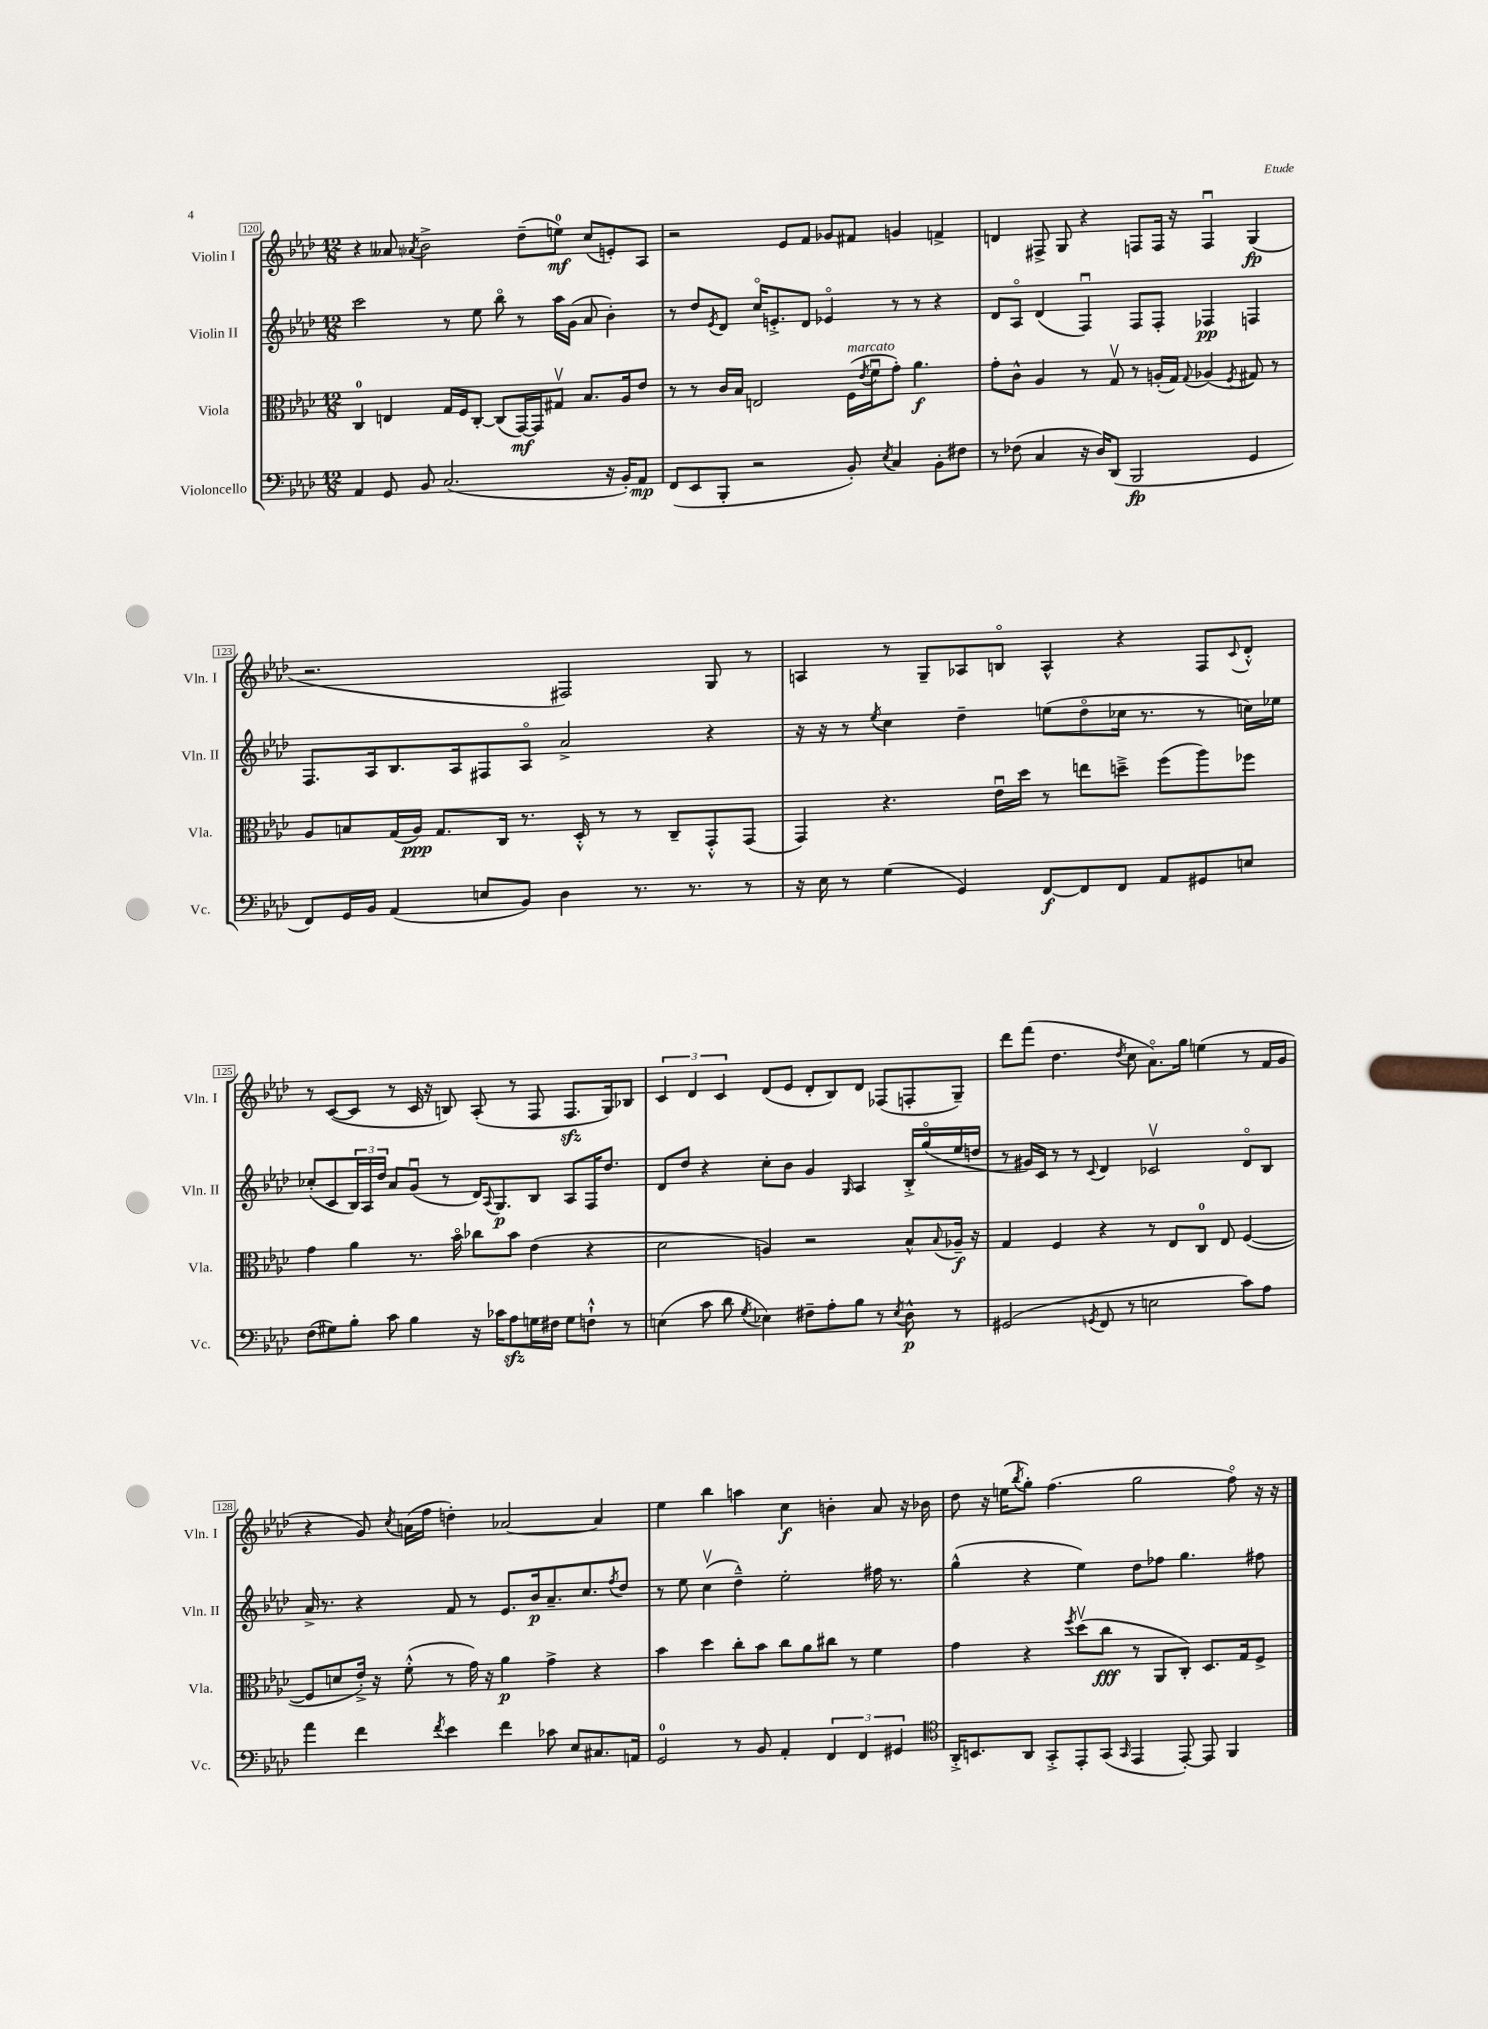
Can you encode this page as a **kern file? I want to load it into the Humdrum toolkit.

**kern	**kern	**kern	**kern
*staff4	*staff3	*staff2	*staff1
*clefF4	*clefC3	*clefG2	*clefG2
*k[b-e-a-d-]	*k[b-e-a-d-]	*k[b-e-a-d-]	*k[b-e-a-d-]
*M12/8	*M12/8	*M12/8	*M12/8
4AA-	4C	2ccc	4r
8GG	4E	.	8a--
.	.	.	8qa-
8BB-	.	.	2b-^
(2.C	16G	8r	.
.	16F	.	.
.	[8C'	8ee-	.
.	(8C]	8bb-o	.
.	[16GG)	8r	(8dd-~
.	16GG]	.	.
.	8G#v	16aa-	8ee)
.	.	(16g	.
.	8.B-	8a-	(8cc
16r	.	4b-')	8e')
16BB-')	16A-	.	.
8AA-	8e-	.	8A-
=	=	=	=
(8FF	8r	8r	2r
8EE-	8r	8dd-	.
.	.	8qe-	.
8BBB-'	16c	8d-	.
.	16B-	.	.
2r	2E	16cco	.
.	.	8.e'^	.
.	.	.	8e-
.	.	8d-	8f
.	.	4e-o	8g-
8BB-')	(16F	.	8f#
.	8qe-	.	.
.	16fu	.	.
8qE-	.	.	.
4C	8g')	8r	4g
.	4.a-	8r	.
8BB-'	.	4r	4f^
8F#	.	.	.
=	=	=	=
8r	8g'	8d-	4d
(8F-	8c^^	8A-o	.
4C	4A-	(4d-	8F#^
.	.	.	8G
16r	8r	4Fu)	4r
16D-)	.	.	.
(8DD-	8Gv	.	.
2BBB-	8r	8F	8F
.	(16A'	8F'	16F
.	16G)	.	16r
.	8qqG	.	.
.	(4A-	4F-	4Fu
.	8qF	.	.
4GG	8G#)	4F	(4G
.	8r	.	.
=	=	=	=
8FF)	8A-	8.F	2.r
16GG	8B	.	.
16BB-	.	16A-	.
(4AA-	(16G	8.B-	.
.	16A-)	.	.
.	8.G	.	.
.	.	16A-	.
8E	.	8F#	.
.	16C	.	.
8BB-)	8.r	8A-o	.
4D-	.	2a-^	2F#)
.	16D-'^^	.	.
.	8r	.	.
8.r	8r	.	.
.	8C~	.	.
8.r	.	.	.
.	8GG'^^	4r	8G
8r	(8GG	.	8r
=	=	=	=
16r	4GG)	16r	4A
16E-	.	16r	.
8r	.	8r	.
.	.	8qee-	.
(4G	4.r	4cc	8r
.	.	.	8G~
4GG)	.	4dd-~	8A-
.	16e-u	.	8Bo
.	16dd-	.	.
[8FF	8r	(8ee	4A-^^
8FF]	8ee	8dd-o	.
8FF	8dd~^	16cc-	4r
.	.	8.r	.
8AA-	(8ff	.	.
8GG#	8aa-)	8r	8F
.	.	.	8qqc
8E	8ff-	16cc)	8d-'^^
.	.	16ee-	.
=	=	=	=
(8F	4g	(8cc-'	8r
8G#)	.	8c	([8c
8B-'	4a-	24B-)	8c]
.	.	24A-	.
.	.	24dd-	.
8c	.	8a-	8r
4B-	8.r	(8gu	16c
.	.	.	16r
.	.	8r	8B)
.	16b-o	.	.
16r	8cc-	16d-)	(8A-'
.	.	8qqA-	.
16c-	.	8.G	.
8A-	8b-	.	8r
16G	(4e-	8B-	8F
16F#	.	.	.
8G	.	8A-	8.F
8F`^^	4r	16F	.
.	.	8.dd-	16G)
8r	.	.	8B-
=	=	=	=
(4E	2d-	8d-	6c
.	.	8dd-	.
.	.	.	6d-
8c	.	4r	.
.	.	.	6c
8d-	.	.	.
8qG	.	.	.
4E-)	4A)	8cc'	(8d-
.	.	8b-	8e-
8F#~	2r	4g	8d-'
8A-'	.	.	8B-)
.	.	16qqG	.
8B-	.	4A-	8d-
8r	.	.	(8F-
8qE-	.	.	.
8D-^^	8B-^^	16B-'^	8F'
.	.	(16ggo	.
.	8qqB-	.	.
8r	16A-~	16ee-	8G~)
.	16r	16dd	.
=	=	=	=
(2GG#	4G	8r	8ddd-
.	.	16g#)	(8fff
.	.	16c	.
.	4F	8r	4.dd-
.	.	8r	.
8qGG	.	8qqc	.
8FF	4r	4d-	.
.	.	.	8qdd-
8r	.	.	8cc
2E	8r	2c-v	8.a-o)
.	8E-	.	.
.	.	.	16gg
.	8C	.	(4ee
.	8E-	.	.
8c)	([4F	8d-o	8r
8A-	.	8B-	16f
.	.	.	16g
=	=	=	=
4a-	8F]	16a-^	4r
.	.	8.r	.
.	8d	.	.
4f	16e-'^)	4r	8g)
.	16r	.	.
.	.	.	8qcc
.	(8f'^^	.	(16a
.	.	.	16ff
8qf	.	.	.
4e-	8r	8f	4dd')
.	16g)	8r	.
.	16r	.	.
4f	4a-	8.e-	[2a-
.	.	16b-	.
8c-	4g^	8.a-~	.
8E-	.	.	.
.	.	8.cc	.
8.C#	4r	.	4a-]
.	.	8qff	.
.	.	8dd-	.
16AA	.	.	.
=	=	=	=
2GG	4b-	8r	4ee-
.	.	8ee-	.
.	4dd-	(4ccv	4bb-
8r	8cc'	4dd-~^^)	4aa
8BB-	8b-	.	.
4AA-'	8cc	2ee-'	4cc
.	8a-	.	.
6FF	8cc#	.	4b'
.	8r	.	.
6FF	.	.	.
.	4f	16ff#	8a-
.	.	8.r	.
6GG#	.	.	.
.	.	.	16r
.	.	.	16b-
=	=	=	=
*clefC4	*	*	*
16AA-'^	4g	(4gg^^	8dd-
8.BB	.	.	.
.	.	.	16r
.	.	.	(16ee
.	.	.	8qbb-
8AA-	4r	4r	8gg')
8GG'^	.	.	(4.ff
.	8qff	.	.
8EE-'	(8dd-v	4ee-)	.
(8GG	8cc	.	.
16qqGG	.	.	.
4EE-	8r	8dd-	2gg
.	8AA-	8ff-	.
[8EE-')	8C')	4.gg	.
8EE-]	8.D-	.	.
4FF	.	.	8ffo)
.	16G	.	.
.	8F^	8ff#	16r
.	.	.	16r
==	==	==	==
*-	*-	*-	*-
